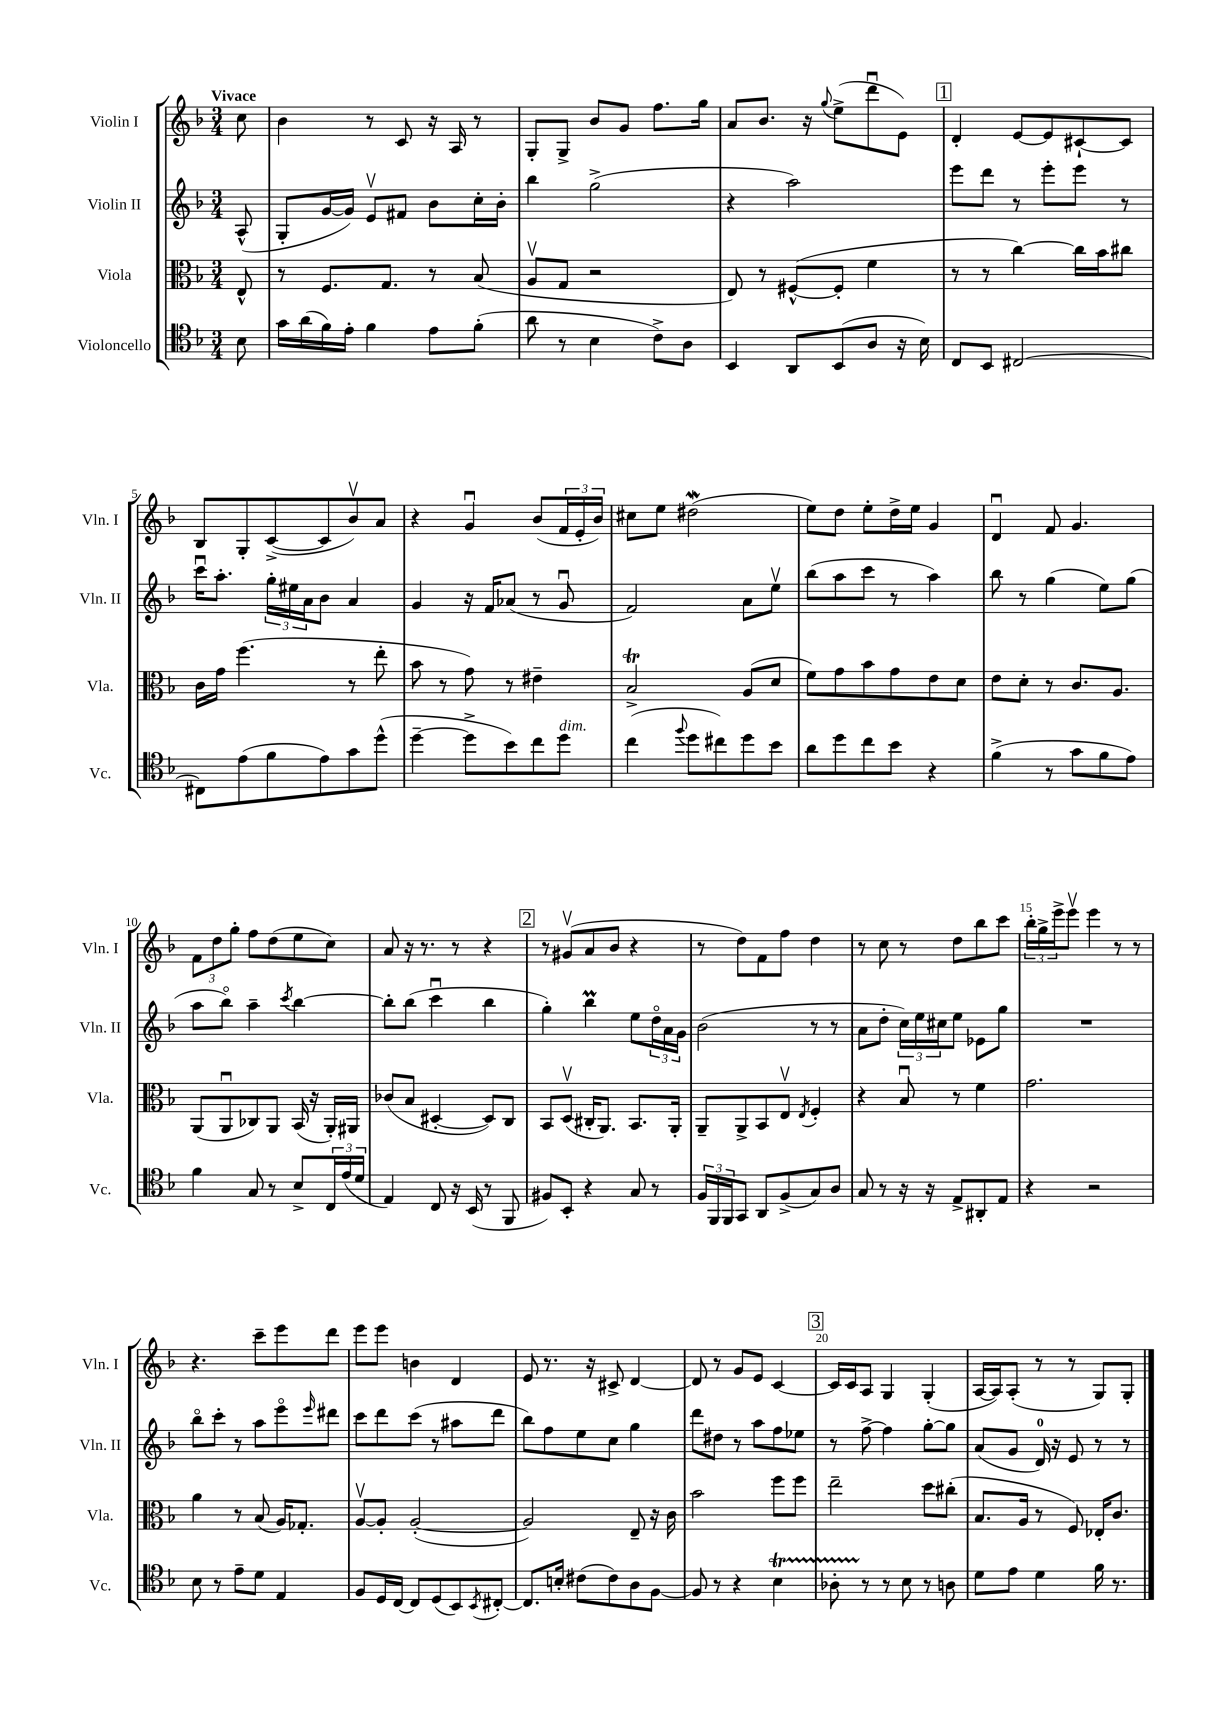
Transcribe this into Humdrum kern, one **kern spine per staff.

**kern	**kern	**kern	**kern
*staff4	*staff3	*staff2	*staff1
*clefC4	*clefC3	*clefG2	*clefG2
*k[b-]	*k[b-]	*k[b-]	*k[b-]
*M3/4	*M3/4	*M3/4	*M3/4
8B-	8E^^	(8A^^	8cc
=	=	=	=
16g	8r	8G'	4b-
(16a	.	.	.
16f)	8.F	[16g	.
16e'	.	16g])	.
4f	.	8ev	8r
.	8.G	.	.
.	.	8f#	8c
8e	8r	8b-	16r
.	.	.	16A
(8f'	(8B-	16cc'	8r
.	.	16b-'	.
=	=	=	=
8a	8Av	4bb-	8G'
8r	8G	.	8G^
4B-	2r	(2gg^	8b-
.	.	.	8g
8c^)	.	.	8.ff
8A	.	.	.
.	.	.	16gg
=	=	=	=
4BB-	8E)	4r	8a
.	8r	.	8.b-
8AA	([8F#^^	2aa)	.
.	.	.	16r
.	.	.	8qqgg
(8BB-	8F#']	.	(8ee^
8A	4f	.	8dddu
16r	.	.	8e)
16B-)	.	.	.
=	=	=	=
8C	8r	8eee	4d'
8BB-	8r	8ddd	.
[2C#	[4cc)	8r	[8e
.	.	8eee'	8e]
.	16cc]	8eee	[8c#`
.	16b-	.	.
.	8cc#	8r	8c#]
=	=	=	=
8C#]	16c	16cccu	8B-
.	16g	8.aa'	.
(8e	(4.ff	.	8G'
8f	.	24gg'	([8c^
.	.	24ee#	.
.	.	24a	.
8e)	.	8b-	8c]
8g	8r	4a	8b-v)
(8dd^^	8ee'	.	8a
=	=	=	=
[4dd~	8b-	4g	4r
.	8r	.	.
8dd^]	8g)	16r	4gu
.	.	16f	.
8b-)	8r	(8a-	.
8cc	4e#~	8r	(8b-
8dd	.	8gu	24f
.	.	.	24e'
.	.	.	24b-)
=	=	=	=
(4cc	2B-^	2f)	8cc#
.	.	.	8ee
8qqff	.	.	.
8dd	.	.	(2dd#
8cc#)	.	.	.
8dd	(8A	8a	.
8b-	8d	8eev	.
=	=	=	=
8a	8f)	(8bb-	8ee)
8dd	8g	8aa	8dd
8cc	8b-	8ccc	8ee'
8b-	8g	8r	16dd^
.	.	.	16ee
4r	8e	4aa)	4g
.	8d	.	.
=	=	=	=
(4f^	8e	8bb-	4du
.	8d'	8r	.
8r	8r	(4gg	8f
8g	8.c	.	4.g
8f	.	8ee)	.
.	8.A	.	.
8e)	.	(8gg	.
=	=	=	=
4f	(8AA	8aa	12f
.	.	.	12dd
.	8AAu	8bb-o)	.
.	.	.	12gg'
8G	8C-)	4aa~	8ff
8r	8AA	.	(8dd
.	.	8qccc	.
8B-^	(16BB-	[4bb-	8ee
.	16r	.	.
24C	16AA')	.	8cc)
(24e	.	.	.
.	16AA#	.	.
24d	.	.	.
=	=	=	=
4E)	(8c-	8bb-']	8a
.	8B-	(8bb-	16r
.	.	.	8.r
8C	[4D#'	4cccu	.
16r	.	.	8r
(16BB-	.	.	.
8r	8D#])	4bb-	4r
8FF	8C	.	.
=	=	=	=
8F#)	8BB-	4gg')	8r
8BB-'	(8Dv	.	(8g#v
4r	16C#'	4bb-	8a
.	8.AA)	.	.
.	.	.	8b-
8G	8.BB-	8ee	4r
8r	.	24ddo	.
.	.	24a	.
.	16AA'	.	.
.	.	24g	.
=	=	=	=
24F	8AA~	(2b-	8r
24FF	.	.	.
24FF	.	.	.
8GG	8AA^	.	8dd)
8AA	8BB-	.	8f
(8F^	8Ev	.	8ff
.	8qE	.	.
8G)	4F'	8r	4dd
8A	.	8r	.
=	=	=	=
8G	4r	8a	8r
8r	.	8dd'	8cc
16r	8B-u	24cc)	8r
.	.	24ee	.
16r	.	.	.
.	.	24cc#	.
8E^	8r	8ee	8dd
8AA#'	4f	8e-	8bb-
8E	.	8gg	8ccc
=	=	=	=
4r	2.g	2.r	24bb-'
.	.	.	24gg^
.	.	.	24eee^
.	.	.	8eeev
2r	.	.	4eee
.	.	.	8r
.	.	.	8r
=	=	=	=
8B-	4a	8bb-o	4.r
8r	.	8ccc'	.
8e~	8r	8r	.
8d	(8B-	8aa	8ccc~
4E	16A)	8eeeo	8eee
.	8.G-'	.	.
.	.	16qqeee	.
.	.	8ddd#	8ddd
=	=	=	=
8F	[8Av	8ccc	8eee
16D	8A']	8ddd	8eee
[16C	.	.	.
8C]	([2A'	(8ccc	4b
(8D	.	8r	.
8BB-)	.	8aa#	4d
8qBB-	.	.	.
[8C#'	.	8ddd	.
=	=	=	=
8.C#]	2A])	8bb-)	8e
.	.	8ff	8.r
16B'	.	.	.
(8c#	.	8ee	.
.	.	.	16r
8c#)	.	8cc	8c#^
8A	8E~	4gg	[4d
[8F	16r	.	.
.	16c	.	.
=	=	=	=
8F]	2b-	8ddd	8d]
8r	.	8dd#	8r
4r	.	8r	8g
.	.	8aa	8e
4B-	8ff	8ff	[4c
.	8ff	8ee-	.
=	=	=	=
8A-'	2ee~	8r	16c]
.	.	.	16c
8r	.	[8ff^	8A
8r	.	4ff]	4G
8B-	.	.	.
8r	8dd	[8gg'	(4G'
8A	(8cc#'	8gg]	.
=	=	=	=
8d	8.B-	(8a	[16A
.	.	.	16A])
8e	.	8g	(8A'
.	16A	.	.
4d	8r	16d)	8r
.	.	16r	.
.	8F)	8e	8r
16f	16E-'	8r	8G)
8.r	8.c	.	.
.	.	8r	8G'
==	==	==	==
*-	*-	*-	*-
